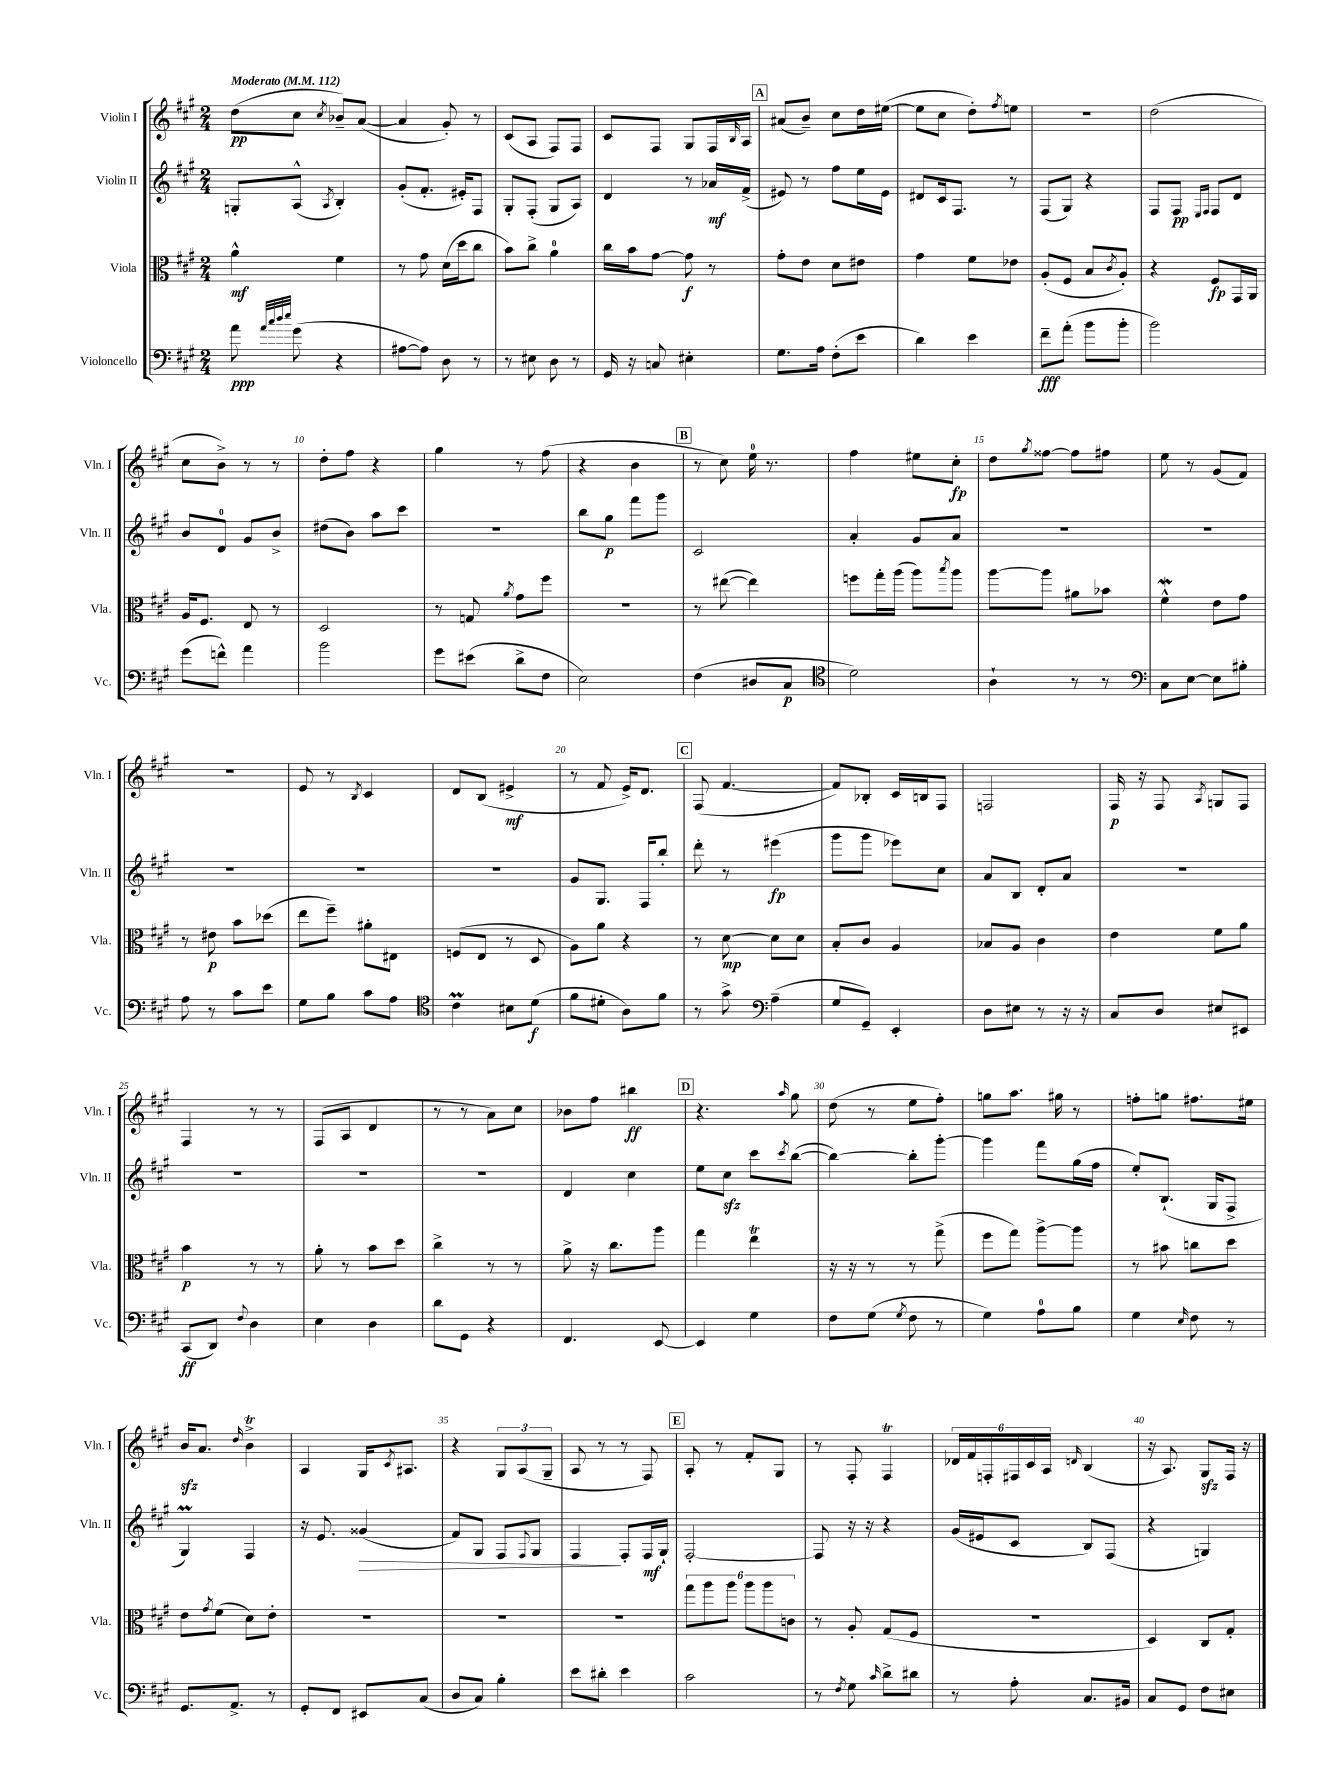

**kern	**dynam	**kern	**dynam	**kern	**dynam	**kern	**dynam
*part4	*part4	*part3	*part3	*part2	*part2	*part1	*part1
*staff4	*staff4	*staff3	*staff3	*staff2	*staff2	*staff1	*staff1
*I"Violoncello	*	*I"Viola	*	*I"Violin II	*	*I"Violin I	*
*I'Vc.	*	*I'Vla.	*	*I'Vln. II	*	*I'Vln. I	*
*clefF4	*	*clefC3	*	*clefG2	*	*clefG2	*
*k[f#c#g#]	*	*k[f#c#g#]	*	*k[f#c#g#]	*	*k[f#c#g#]	*
*M2/4	*	*M2/4	*	*M2/4	*	*M2/4	*
*MM112	*	*MM112	*	*MM112	*	*MM112	*
=1	=1	=1	=1	=1	=1	=1	=1
!	!	!	!	!	!	!LO:TX:a:B:t=Moderato	!
8a\	ppp	4a^^\	mf	8Gn'/L	.	(8dd\L	pp
32qqa/LLL	.	.	.	.	.	.	.
32qqcc#/	.	.	.	.	.	.	.
32qqdd/	.	.	.	.	.	.	.
32qqee/JJJ	.	.	.	.	.	.	.
(8g#\	.	.	.	(8A^^/J	.	8cc#\J	.
.	.	.	.	8qA/	.	8qcc#/	.
4r	.	4f#\	.	4B'/)	.	8b-X~/L)	.
.	.	.	.	.	.	([8a/J	.
=2	=2	=2	=2	=2	=2	=2	=2
[8A#X\L	.	8r	.	(8g#'/L	.	4a/]	.
8A#\J])	.	8g#\	.	8.f#'/J	.	.	.
8D\	.	(16d\LL	.	.	.	8g#'/)	.
.	.	16dd\J	.	16e#X'/KL)	.	.	.
8r	.	8cc#\J	.	8F#/J	.	8r	.
=3	=3	=3	=3	=3	=3	=3	=3
8r	.	8b\L)	.	8G#'/L	.	(8c#/L	.
8E#X\	.	8cc#^\J	.	(8F#'/J	.	8A/J	.
8D\	.	4a\	.	8G#/L	.	8F#/L)	.
8r	.	.	.	8A/J)	.	8F#/J	.
=4	=4	=4	=4	=4	=4	=4	=4
16GG#/	.	16cc#\LL	.	4d/	.	8c#/L	.
16r	.	16b\J	.	.	.	.	.
8Cn/	.	[8g#\J	.	.	.	8F#/J	.
4E#X'\	.	8g#\]	f	8r	.	8G#/L	.
.	.	8r	.	16a-X/LL	mf	16F#/L	.
.	.	.	.	.	.	16qqB/	.
.	.	.	.	(16f#^/JJ	.	16A/JJ	.
!!LO:REH:place=s1:t=A
=5	=5	=5	=5	=5	=5	=5	=5
8.G#\L	.	8g#'\L	.	8e#X/)	.	(8a#X/L	.
.	.	8e\J	.	8r	.	8b~/J)	.
16A\Jk	.	.	.	.	.	.	.
(8F#'\L	.	8d\L	.	8ff#\L	.	8cc#\L	.
8e\J	.	8e#X\J	.	16ee\L	.	16dd\L	.
.	.	.	.	16e#\JJ	.	([16ee#X\JJ	.
=6	=6	=6	=6	=6	=6	=6	=6
4d\)	.	4g#\	.	8d#X/L	.	8ee#\L]	.
.	.	.	.	16c#/k	.	8cc#\J	.
.	.	.	.	8.F#/J	.	.	.
4e\	.	8f#\L	.	.	.	8dd'\L)	.
.	.	.	.	.	.	8qff#/	.
.	.	8e-X\J	.	8r	.	8een\J	.
=7	=7	=7	=7	=7	=7	=7	=7
8f#~\L	fff	(8A'/L	.	(8F#/L	.	2r	.
(8a'\J	.	8F#/J	.	8G#/J)	.	.	.
8b\L	.	8B/L	.	4r	.	.	.
.	.	8qc#/	.	.	.	.	.
8b'\J	.	8A'/J)	.	.	.	.	.
=8	=8	=8	=8	=8	=8	=8	=8
2b\)	.	4r	.	8F#/L	.	(2dd\	.
.	.	.	.	8F#/J	pp	.	.
.	.	.	.	16qqE/LL	.	.	.
.	.	.	.	16qqF#/JJ	.	.	.
.	.	8F#/L	fp	8F#/L	.	.	.
.	.	16GG#/L	.	8d/J	.	.	.
.	.	16AA/JJ	.	.	.	.	.
!!LO:LB:g=z
=9	=9	=9	=9	=9	=9	=9	=9
(8g#\L	.	16A/KL	.	8b/L	.	8cc#\L	.
.	.	8.F#/J	.	.	.	.	.
8fn^^\J)	.	.	.	8d/J	.	8b^\J)	.
4a\	.	8E/	.	8g#/L	.	8r	.
.	.	8r	.	8b^/J	.	8r	.
=10	=10	=10	=10	=10	=10	=10	=10
2b\	.	2D/	.	(8dd#X\L	.	8dd'\L	.
.	.	.	.	8b\J)	.	8ff#\J	.
.	.	.	.	8aa\L	.	4r	.
.	.	.	.	8ccc#\J	.	.	.
=11	=11	=11	=11	=11	=11	=11	=11
8g#\L	.	8r	.	2r	.	4gg#\	.
(8e#X\J	.	8Gn/	.	.	.	.	.
.	.	8qa/	.	.	.	.	.
8d^\L	.	8g#\L	.	.	.	8r	.
8F#\J	.	8ff#\J	.	.	.	(8ff#\	.
=12	=12	=12	=12	=12	=12	=12	=12
2E\)	.	2r	.	8bb\L	.	4r	.
.	.	.	.	8gg#\J	p	.	.
.	.	.	.	8fff#\L	.	4b\	.
.	.	.	.	8ggg#\J	.	.	.
!!LO:REH:place=s1:t=B
=13	=13	=13	=13	=13	=13	=13	=13
(4F#\	.	8r	.	2c#/	.	8r	.
.	.	([8ee#X\	.	.	.	8cc#\)	.
8D#X/L	.	4ee#\])	.	.	.	16ee\	.
.	.	.	.	.	.	8.r	.
8C#/J	p	.	.	.	.	.	.
=14	=14	=14	=14	=14	=14	=14	=14
*clefC4	*	*	*	*	*	*	*
2d\)	.	8ffn\L	.	4a'/	.	4ff#\	.
.	.	16gg#'\L	.	.	.	.	.
.	.	(16aa\JJ	.	.	.	.	.
.	.	8aa\L)	.	8g#/L	.	8ee#X\L	.
.	.	8qbb/	.	.	.	.	.
.	.	8aa\J	.	8a/J	.	8cc#'\J	fp
=15	=15	=15	=15	=15	=15	=15	=15
4A`\	.	[8aa\L	.	2r	.	8dd\L	.
.	.	.	.	.	.	8qgg#/	.
.	.	8aa\J]	.	.	.	[8ff##X\J	.
8r	.	8a#X\L	.	.	.	8ff##\L]	.
8r	.	8b-X\J	.	.	.	8ff#X\J	.
=16	=16	=16	=16	=16	=16	=16	=16
*clefF4	*	*	*	*	*	*	*
8C#\L	.	4f#W^^\	.	2r	.	8ee\	.
[8E\J	.	.	.	.	.	8r	.
8E\L]	.	8e\L	.	.	.	(8g#/L	.
8B#X'\J	.	8g#\J	.	.	.	8f#/J)	.
!!LO:LB:g=z
=17	=17	=17	=17	=17	=17	=17	=17
8A\	.	8r	.	2r	.	2r	.
8r	.	8e#X\	p	.	.	.	.
8c#\L	.	8b\L	.	.	.	.	.
8e\J	.	(8dd-X\J	.	.	.	.	.
=18	=18	=18	=18	=18	=18	=18	=18
8G#\L	.	8ee\L	.	2r	.	8e/	.
8B\J	.	8ff#~\J)	.	.	.	8r	.
.	.	.	.	.	.	8qB/	.
8c#\L	.	8a#X'\L	.	.	.	4c#/	.
8A\J	.	8E#X\J	.	.	.	.	.
=19	=19	=19	=19	=19	=19	=19	=19
*clefC4	*	*	*	*	*	*	*
4c#m\	.	(8Fn/L	.	2r	.	8d/L	.
.	.	8E/J	.	.	.	(8B/J	.
8B#X\L	.	8r	.	.	.	4e#X^/	mf
(8d\J	f	8D/	.	.	.	.	.
=20	=20	=20	=20	=20	=20	=20	=20
8f#\L	.	8A\L)	.	8g#/L	.	8r	.
8d#X'\J	.	8a\J	.	8.G#/J	.	8f#/	.
8A\L)	.	4r	.	.	.	16e^/KL)	.
.	.	.	.	16F#/KL	.	8.d/J	.
8f#\J	.	.	.	8bb'/J	.	.	.
!!LO:REH:place=s1:t=C
=21	=21	=21	=21	=21	=21	=21	=21
8r	.	8r	.	8ddd'\	.	(8F#/	.
8g#^\	.	[8d\	mp	8r	.	[4.f#/	.
*clefF4	*	*	*	*	*	*	*
(4A~\	.	8d\L]	.	(4eee#X\	fp	.	.
.	.	8d\J	.	.	.	.	.
=22	=22	=22	=22	=22	=22	=22	=22
8G#/L	.	8B'/L	.	8ggg#\L	.	8f#/L])	.
8GG#~/J)	.	8c#/J	.	8ggg#\J	.	8B-X'/J	.
4EE'/	.	4A/	.	8eee-X\L)	.	16c#/LL	.
.	.	.	.	.	.	16Bn/J	.
.	.	.	.	8cc#\J	.	8F#/J	.
=23	=23	=23	=23	=23	=23	=23	=23
8D\L	.	8B-X/L	.	8a/L	.	2Fn/	.
8E#X\J	.	8A/J	.	8B/J	.	.	.
8r	.	4c#\	.	8d'/L	.	.	.
16r	.	.	.	8a/J	.	.	.
16r	.	.	.	.	.	.	.
=24	=24	=24	=24	=24	=24	=24	=24
8C#/L	.	4e\	.	2r	.	16F#/	p
.	.	.	.	.	.	16r	.
8D/J	.	.	.	.	.	8F#/	.
.	.	.	.	.	.	8qA/	.
8E#X/L	.	8f#\L	.	.	.	8Gn/L	.
8EE#X/J	.	8a\J	.	.	.	8F#/J	.
!!LO:LB:g=z
=25	=25	=25	=25	=25	=25	=25	=25
(8CC#/L	ff	4b\	p	2r	.	4F#/	.
8DD/J)	.	.	.	.	.	.	.
8qqF#/	.	.	.	.	.	.	.
4D\	.	8r	.	.	.	8r	.
.	.	8r	.	.	.	8r	.
=26	=26	=26	=26	=26	=26	=26	=26
4E\	.	8a'\	.	2r	.	(8F#/L	.
.	.	8r	.	.	.	8A/J	.
4D\	.	8b\L	.	.	.	4d/	.
.	.	8dd\J	.	.	.	.	.
=27	=27	=27	=27	=27	=27	=27	=27
8d\L	.	4cc#^\	.	2r	.	8r	.
8GG#\J	.	.	.	.	.	8r	.
4r	.	8r	.	.	.	8a\L)	.
.	.	8r	.	.	.	8cc#\J	.
=28	=28	=28	=28	=28	=28	=28	=28
4.FF#/	.	8a^\	.	4d/	.	8b-X\L	.
.	.	16r	.	.	.	8ff#\J	.
.	.	8.cc#\L	.	.	.	.	.
.	.	.	.	4cc#\	.	4bb#X\	ff
[8EE/	.	8aa\J	.	.	.	.	.
!!LO:REH:place=s1:t=D
=29	=29	=29	=29	=29	=29	=29	=29
4EE/]	.	4gg#\	.	8ee\L	.	4.r	.
.	.	.	.	8cc#zz\J	.	.	.
4G#\	.	4eeT\	.	8ccc#\L	.	.	.
.	.	.	.	8qccc#/	.	16qqaa/	.
.	.	.	.	([8bb\J	.	8gg#\	.
=30	=30	=30	=30	=30	=30	=30	=30
8F#\L	.	16r	.	4bb\_)	.	(8dd\	.
.	.	16r	.	.	.	.	.
(8G#\J	.	8r	.	.	.	8r	.
8qG#/	.	.	.	.	.	.	.
8F#\	.	8r	.	8bb'\L]	.	8ee\L	.
8r	.	(8gg#^\	.	[8ggg#'\J	.	8ff#'\J)	.
=31	=31	=31	=31	=31	=31	=31	=31
4G#\)	.	8ff#\L	.	4ggg#\]	.	8ggn\L	.
.	.	8gg#\J)	.	.	.	8.aa\J	.
8A\L	.	[8aa^\L	.	8fff#\L	.	.	.
.	.	.	.	.	.	16gg#X\	.
8B\J	.	8aa\J]	.	(16gg#\L	.	8r	.
.	.	.	.	16ff#\JJ	.	.	.
=32	=32	=32	=32	=32	=32	=32	=32
4G#\	.	8r	.	8ee'/L)	.	8ffn'\L	.
.	.	8b#X\	.	(8.B`/J	.	8ggn\J	.
16qqE/	.	.	.	.	.	.	.
8F#\	.	8ccn\L	.	.	.	8.ff#X\L	.
.	.	.	.	16G#/KL	.	.	.
8r	.	8dd\J	.	8F#^/J	.	.	.
.	.	.	.	.	.	16ee#X\Jk	.
!!LO:LB:g=z
=33	=33	=33	=33	=33	=33	=33	=33
8.GG#/L	.	8e\L	.	4G#m/)	.	16bzz/KL	.
.	.	.	.	.	.	8.a/J	.
.	.	8qg#/	.	.	.	.	.
.	.	(8f#\J	.	.	.	.	.
8.AA^/J	.	.	.	.	.	.	.
.	.	.	.	.	.	16qqdd/	.
.	.	8d\L)	.	4F#/	.	4bT^\	.
8r	.	8e'\J	.	.	.	.	.
=34	=34	=34	=34	=34	=34	=34	=34
8GG#'/L	.	2r	.	16r	.	4A/	.
.	.	.	.	8.e/	.	.	.
8FF#/J	.	.	.	.	.	.	.
!	!	!	!	!	!LO:HP:b	!	!
8EE#X/L	.	.	.	(4g##X/	>	16G#/KL	.
.	.	.	.	.	.	8qc#/	.
.	.	.	.	.	.	8.A#X/J	.
(8C#/J	.	.	.	.	.	.	.
=35	=35	=35	=35	=35	=35	=35	=35
8D/L	.	2r	.	8f#/L)	.	4r	.
8C#/J)	.	.	.	8G#/J	.	.	.
4B'\	.	.	.	8F#/L	.	12G#/L	.
.	.	.	.	.	.	(12A/	.
.	.	.	.	8qqF#/	.	.	.
.	.	.	.	8G#/J	.	.	.
.	.	.	.	.	.	12G#~/J	.
=36	=36	=36	=36	=36	=36	=36	=36
8e\L	.	2r	.	4F#/	.	8A/	.
8d#X'\J	.	.	.	.	.	8r	.
4e\	.	.	.	8F#'/L	]	8r	.
.	.	.	.	16F#/L	mf	8F#/)	.
.	.	.	.	16G#`/JJ	.	.	.
!!LO:REH:place=s1:t=E
=37	=37	=37	=37	=37	=37	=37	=37
2c#\	.	12gg#\L	.	[2F#'/	.	8A'/	.
.	.	12aa\	.	.	.	.	.
.	.	.	.	.	.	8r	.
.	.	12aa\J	.	.	.	.	.
.	.	12aa\L	.	.	.	8f#'/L	.
.	.	12aa\	.	.	.	.	.
.	.	.	.	.	.	8G#/J	.
.	.	12cn\J	.	.	.	.	.
=38	=38	=38	=38	=38	=38	=38	=38
8r	.	8r	.	8F#/]	.	8r	.
8qF#/	.	.	.	.	.	.	.
8G#\	.	8A'/	.	16r	.	8F#'/	.
.	.	.	.	16r	.	.	.
16qqc#/	.	.	.	.	.	.	.
8d^\L	.	(8G#/L	.	4r	.	4F#T/	.
8d#X\J	.	8F#/J	.	.	.	.	.
=39	=39	=39	=39	=39	=39	=39	=39
8r	.	2r	.	(16g#/LL	.	24d-X/LL	.
.	.	.	.	.	.	24f#/	.
.	.	.	.	16e#X/J	.	.	.
.	.	.	.	.	.	24Fn'/	.
8A'\	.	.	.	8c#/J	.	24F#X/	.
.	.	.	.	.	.	24c#/	.
.	.	.	.	.	.	24A/JJ	.
.	.	.	.	.	.	16qqdn/	.
8.C#/L	.	.	.	8B/L)	.	(4B/	.
.	.	.	.	(8F#/J	.	.	.
16BB#X/Jk	.	.	.	.	.	.	.
=40	=40	=40	=40	=40	=40	=40	=40
8C#/L	.	4D/)	.	4r	.	16r	.
.	.	.	.	.	.	8.A/)	.
8GG#/J	.	.	.	.	.	.	.
8F#\L	.	8C#/L	.	4Gn/)	.	8G#zz/L	.
8E#X\J	.	8G#'/J	.	.	.	16F#/Jk	.
.	.	.	.	.	.	16r	.
==	==	==	==	==	==	==	==
*-	*-	*-	*-	*-	*-	*-	*-
